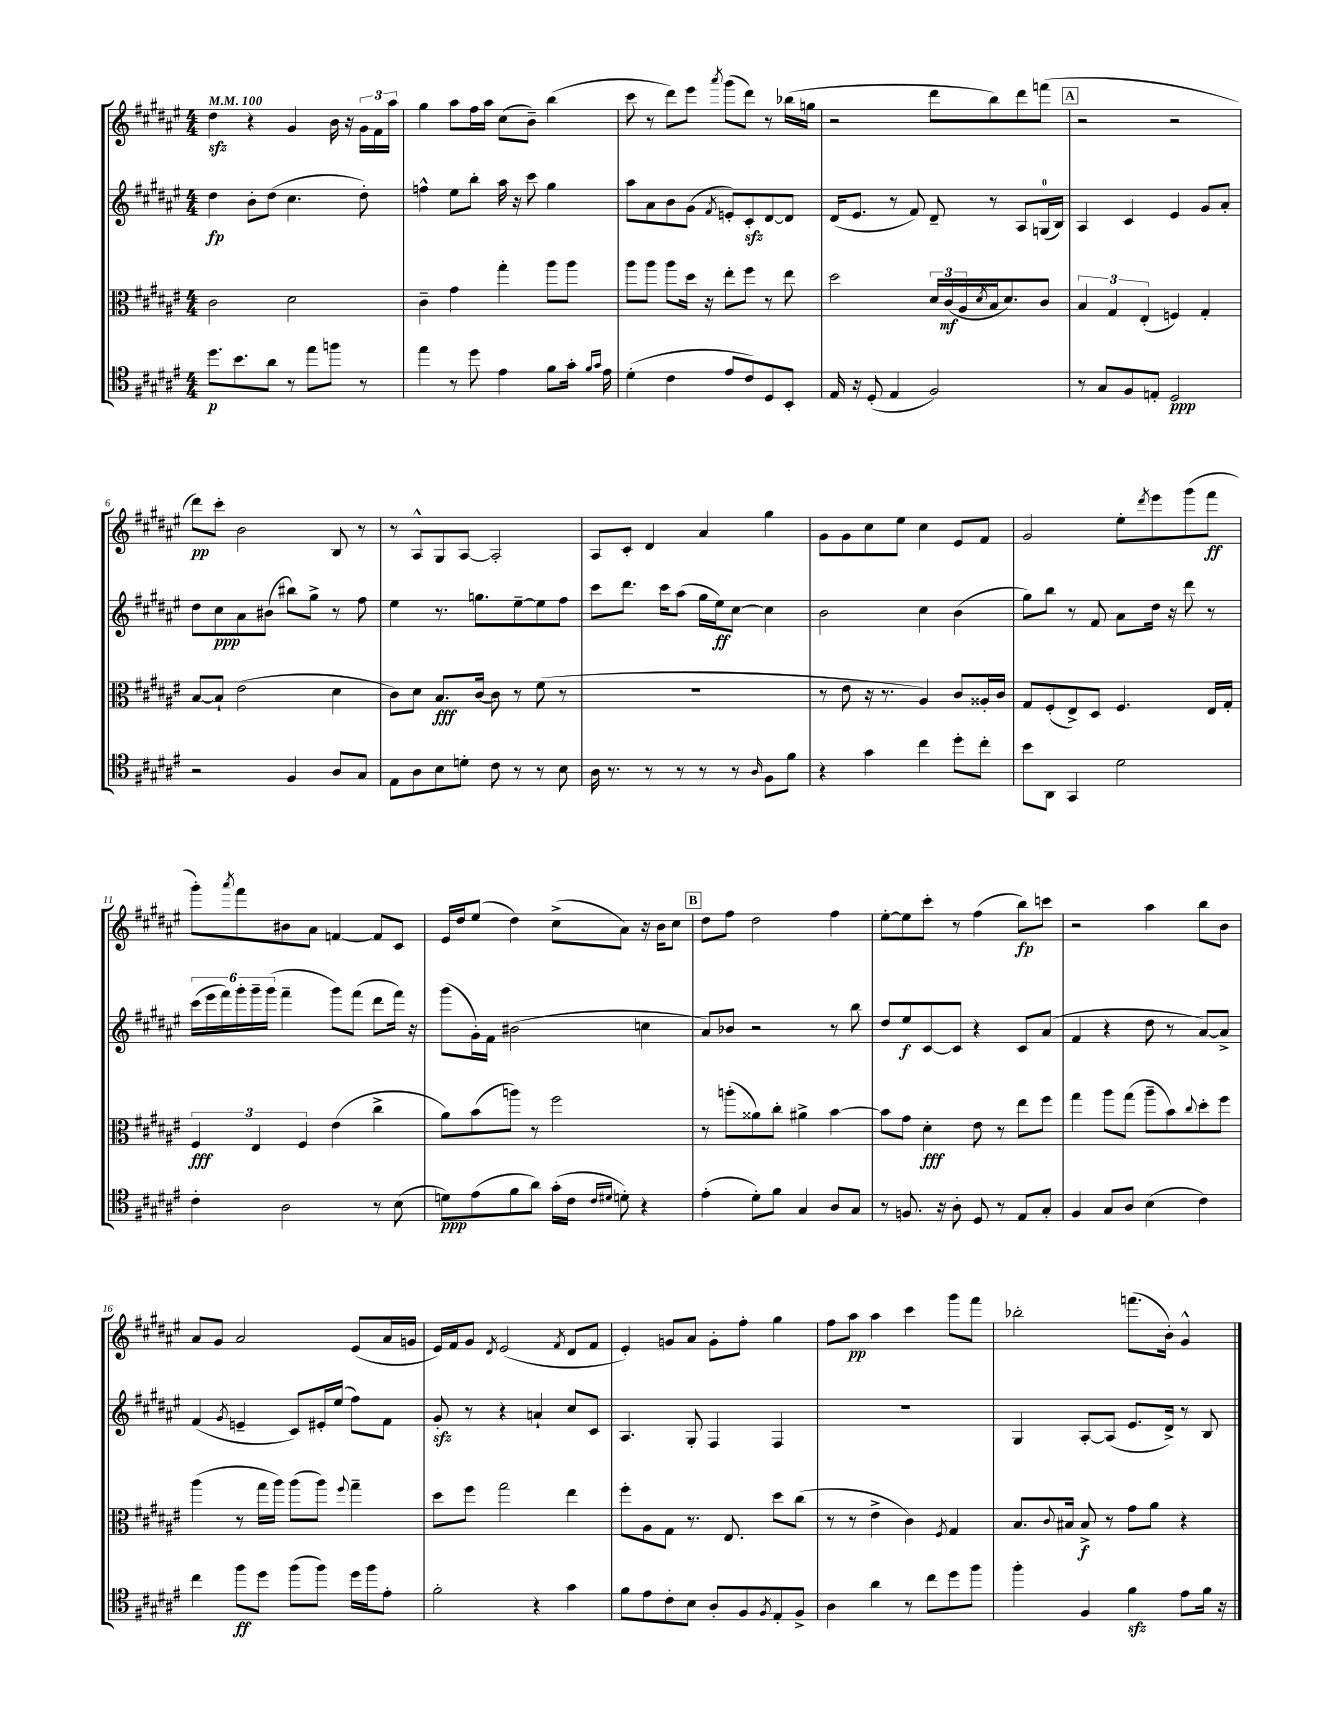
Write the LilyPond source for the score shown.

<<
\new StaffGroup <<
\new Staff = "s0" {
    \clef treble \key fis \major \numericTimeSignature \time 4/4 \tempo 4 = 100
    dis''4\sfz r4 gis'4 b'16 r16 \tuplet 3/2 { gis'16 fis'16 ais''16 } |
    gis''4 ais''8 fis''16 ais''16 cis''8( b'8--) b''4( |
    cis'''8 r8 dis'''8) eis'''8 \acciaccatura { ais'''8 } gis'''8( dis'''8) r8 bes''16( g''16 |
    r2 dis'''8 b''8) dis'''8 f'''8( |
    \mark \markup { \box "A" } r2 r2 |
    dis'''8\pp) cis'''8-. b'2 b8 r8 |
    r8 ais8-^ gis8 ais8~ ais2-. |
    ais8 cis'8-. dis'4 ais'4 gis''4 |
    gis'8 gis'8 cis''8 eis''8 cis''4 eis'8 fis'8 |
    gis'2 eis''8-. \acciaccatura { dis'''8 } eis'''8 gis'''8( fis'''8\ff |
    gis'''8-.) \acciaccatura { ais'''8 } fis'''8 bis'8 ais'8 f'4~ f'8 cis'8 |
    eis'16 dis''16 eis''8( dis''4) cis''8->( ais'8) r16 b'16 cis''8 |
    \mark \markup { \box "B" } dis''8 fis''8 dis''2 fis''4 |
    eis''8~-. eis''8 cis'''8-. r8 fis''4( b''8\fp) c'''8 |
    r2 ais''4 b''8 b'8 |
    ais'8 gis'8 ais'2 eis'8( ais'16 g'16 |
    eis'16) fis'16 gis'8 \acciaccatura { dis'8 } eis'2( \acciaccatura { fis'8 } dis'8 fis'8 |
    eis'4-.) g'8 ais'8 g'8-. fis''8-. gis''4 |
    fis''8 ais''8\pp ais''4 cis'''4 gis'''8 fis'''8 |
    bes''2-. f'''8.( b'16-.) gis'4-^ \bar "|." |
}
\new Staff = "s1" {
    \clef treble \key fis \major \numericTimeSignature \time 4/4
    dis''4\fp b'8-. dis''8( cis''4. dis''8-.) |
    f''4-^ eis''8 b''8-. ais''16 r16 cis'''8 gis''4 |
    ais''8 ais'8 b'8 gis'8( \acciaccatura { fis'8 } e'8-.) cis'8-.\sfz dis'8~ dis'8 |
    dis'16( eis'8. r8 fis'8) dis'8-- r8 ais8 g16-0( b16) |
    \mark \markup { \box "A" } ais4 cis'4 eis'4 gis'8 ais'8-. |
    dis''8 cis''8\ppp ais'8 bis'8( bis''8) gis''8-> r8 fis''8 |
    eis''4 r8. g''8. eis''8~-- eis''8 fis''8 |
    cis'''8 dis'''8. cis'''16 ais''8( gis''16 eis''16\ff) cis''8~ cis''4 |
    b'2 cis''4 b'4( |
    gis''8) b''8 r8 fis'8 ais'8 dis''16 r16 dis'''8 r8 |
    \tuplet 6/4 { cis'''16( eis'''16 fis'''16) gis'''16-. gis'''16-- gis'''16( } fis'''4-- gis'''8) fis'''8( dis'''8 fis'''16) r16 |
    gis'''8( gis'16-.) fis'16 bis'2( c''4 |
    \mark \markup { \box "B" } ais'8) bes'8 r2 r8 b''8 |
    dis''8 eis''8\f cis'8~ cis'8 r4 cis'8 ais'8( |
    fis'4 r4 dis''8 r8 ais'8~) ais'8-> |
    fis'4( \acciaccatura { gis'8 } e'4-- cis'8) eis'16-. eis''16( fis''8) fis'8 |
    gis'8-.\sfz r8 r4 a'4-! cis''8 cis'8 |
    ais4. gis8-. fis4 fis4 |
    R1 |
    gis4 ais8~-. ais8( eis'8. dis'16->) r8 b8 \bar "|." |
}
\new Staff = "s2" {
    \clef alto \key fis \major \numericTimeSignature \time 4/4
    cis'2 dis'2 |
    cis'4-- gis'4 gis''4-. ais''8 ais''8 |
    ais''8 ais''8 ais''8 dis''16 r16 eis''8-. fis''8 r8 eis''8 |
    dis''2 \tuplet 3/2 { dis'16 cis'16\mf( ais16 } \acciaccatura { dis'8 } b16 dis'8.) cis'8 |
    \mark \markup { \box "A" } \tuplet 3/2 { b4 gis4 eis4-.( } f4) gis4-. |
    b8~ b8-! eis'2( dis'4 |
    cis'8) dis'8 b8.\fff cis'16~ cis'8 r8 fis'8( r8 |
    R1 |
    r8 eis'8 r16 r8. ais4) cis'8 aisis16-. cis'16 |
    gis8 fis8-.( eis8->) dis8 fis4. eis16 gis16-. |
    \tuplet 3/2 { fis4\fff eis4 fis4 } eis'4( cis''4-> |
    ais'8) b'8( a''8) r8 fis''2 |
    \mark \markup { \box "B" } r8 a''8-.( aisis'8) cis''8-. ais'4-> b'4~ |
    b'8 gis'8 dis'4-.\fff eis'8 r8 eis''8 fis''8 |
    gis''4 ais''8 gis''8( ais''8-- b'8) \appoggiatura { cis''8 } dis''8-. fis''8 |
    ais''4( r8 gis''16 ais''16) ais''8( ais''8) \appoggiatura { fis''8 } gis''4-- |
    dis''8 fis''8 gis''2 eis''4 |
    fis''8-. ais8 gis8 r8. eis8. dis''8 cis''8( |
    r8 r8 eis'4-> cis'4) \acciaccatura { fis8 } gis4 |
    b8. \appoggiatura { cis'8 } bis16 bis8->\f r8 gis'8 ais'8 r4 \bar "|." |
}
\new Staff = "s3" {
    \clef tenor \key fis \major \numericTimeSignature \time 4/4
    dis''8.\p b'8. ais'8 r8 eis''8 f''8 r8 |
    eis''4 r8 dis''8 eis'4 fis'8 gis'16-. \grace { fis'16 gis'16 } eis'16 |
    dis'4-.( cis'4 eis'8 cis'8) dis8 b,8-. |
    eis16 r16 dis8-.( eis4 fis2) |
    \mark \markup { \box "A" } r8 gis8 fis8 e8-. dis2\ppp |
    r2 fis4 ais8 gis8 |
    eis8 ais8 b8 d'8-. cis'8 r8 r8 b8 |
    ais16 r8. r8 r8 r8 r8 \grace { ais16 } fis8 fis'8 |
    r4 gis'4 cis''4 dis''8-. cis''8-. |
    b'8 ais,8 gis,4 dis'2 |
    cis'4-. ais2 r8 b8( |
    d'8\ppp) eis'8( fis'8 ais'8) gis'16-.( cis'16 \grace { cis'16 dis'16 } d'8-.) r4 |
    \mark \markup { \box "B" } eis'4-.( dis'8-.) fis'8 gis4 ais8 gis8 |
    r8 f8. r16 ais8-. dis8 r8 eis8 gis8-. |
    fis4 gis8 ais8 b4( cis'4) |
    cis''4 fis''8\ff dis''8 fis''8( fis''8) dis''16 fis''16 eis'8-. |
    fis'2-. r4 gis'4 |
    fis'8 eis'8 cis'8-. b8 ais8-. fis8 \acciaccatura { fis8 } eis8-. fis8-> |
    ais4 ais'4 r8 cis''8 dis''8 fis''8 |
    fis''4-. fis4 fis'4\sfz eis'8 fis'16 r16 \bar "|." |
}
>>
>>
